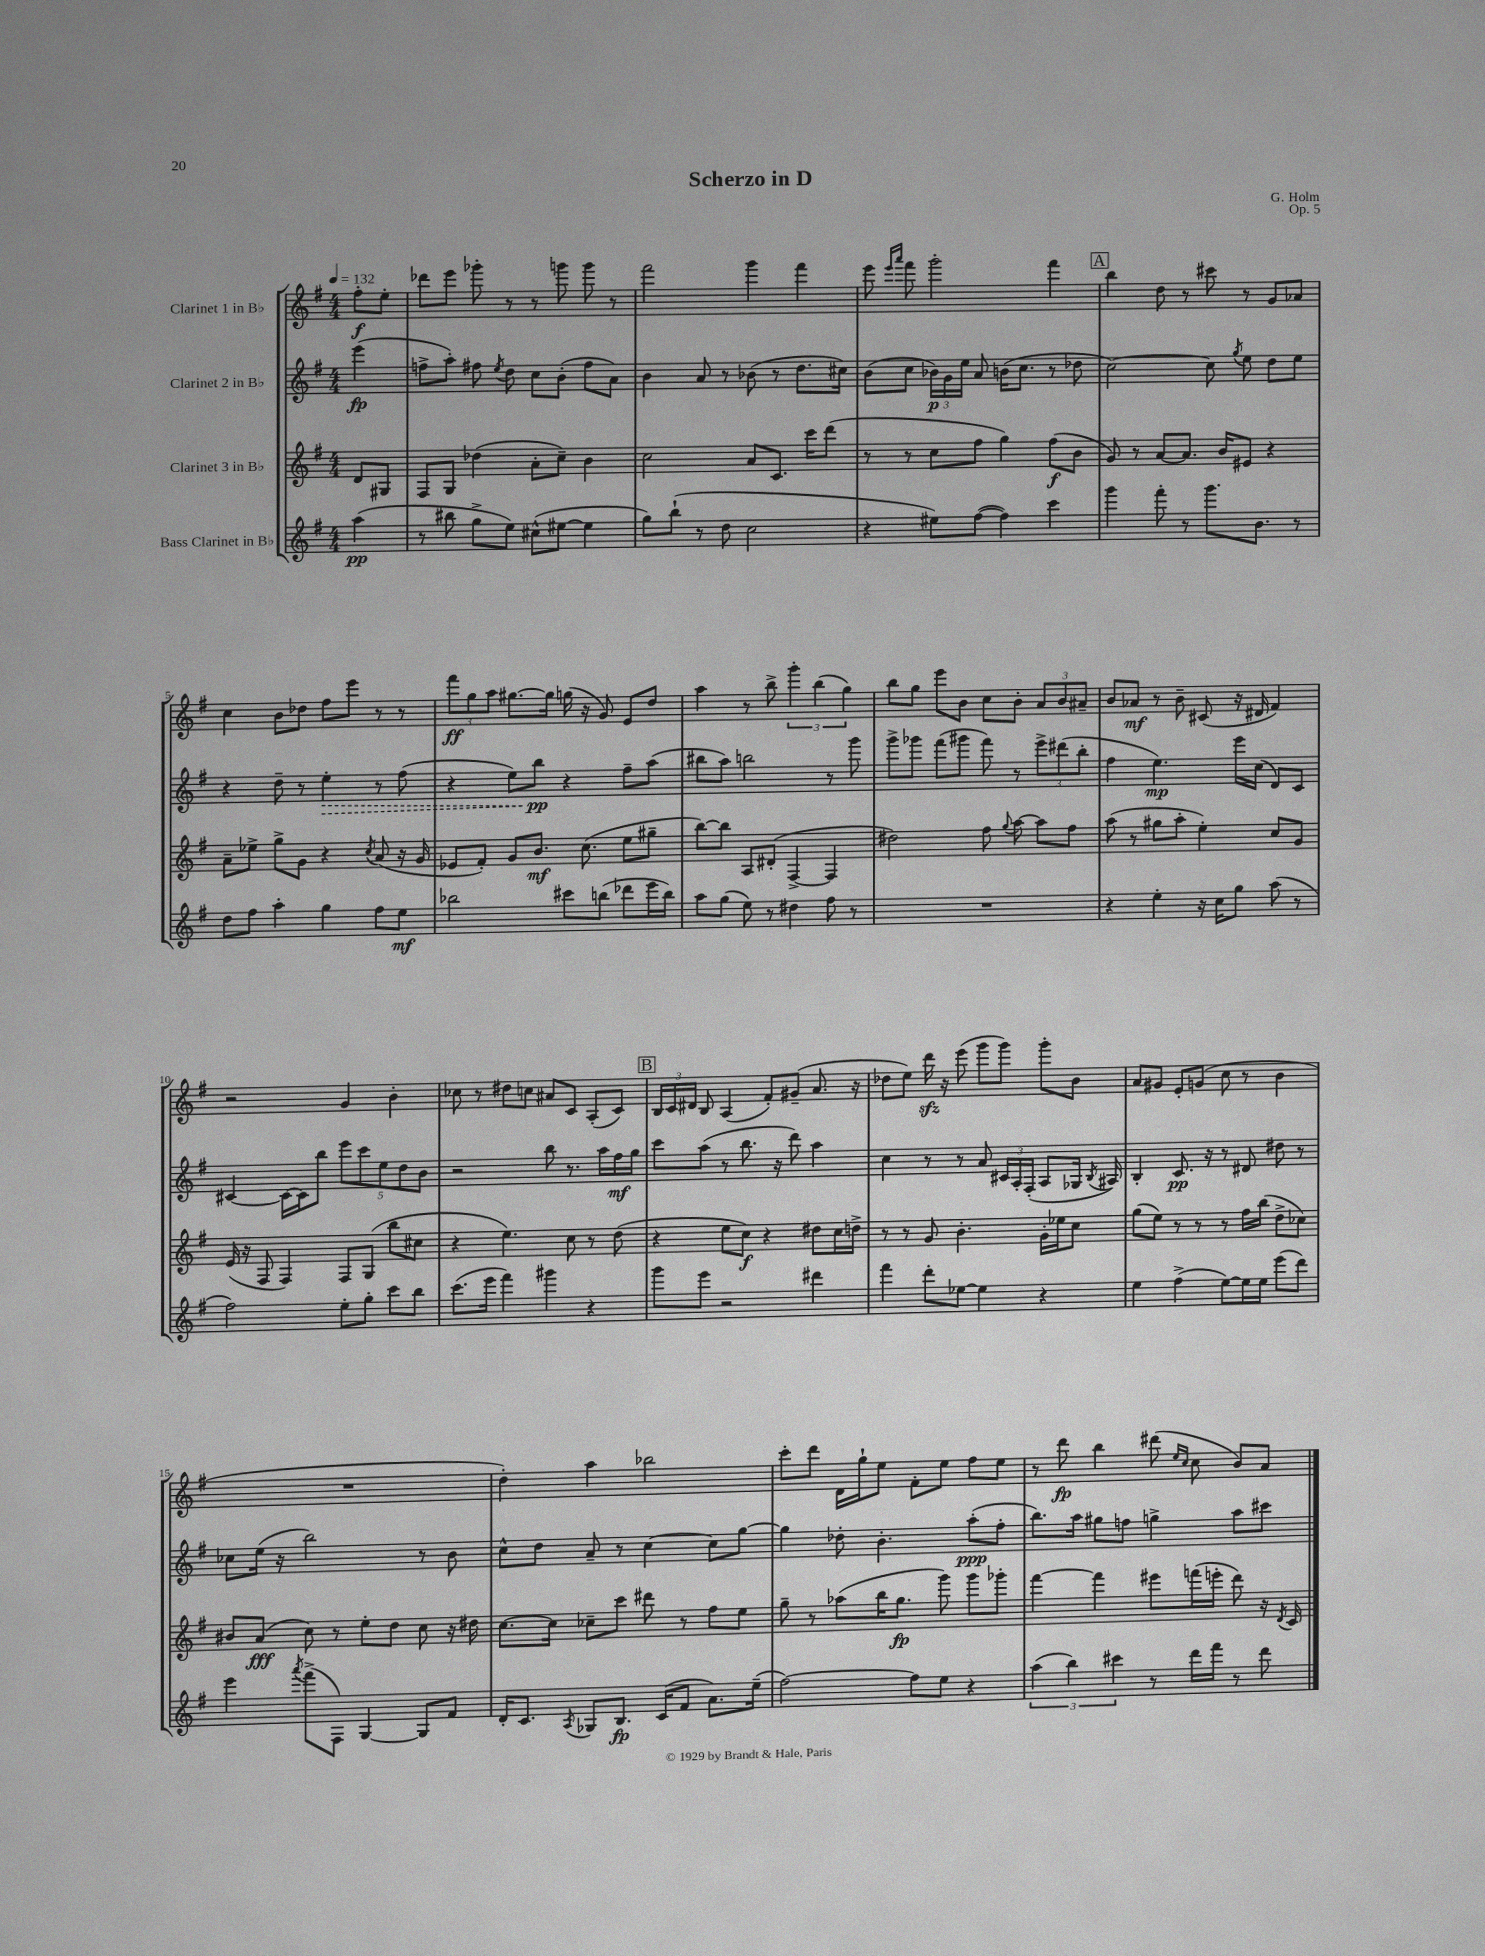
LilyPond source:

\header { title = "Scherzo in D" composer = "G. Holm" opus = "Op. 5" }
<<
\new StaffGroup <<
\new Staff = "s0" \with { instrumentName = "Clarinet 1 in Bb" } {
    \clef treble \key g \major \numericTimeSignature \time 4/4 \partial 4 \tempo 4 = 132
    \autoBeamOff fis''8[-.\f e''8]-. |
    des'''8[ e'''8] ges'''8-. r8 r8 g'''8 g'''8 r8 |
    fis'''2 g'''4 fis'''4 |
    e'''8 \grace { e'''16[ a'''16] } fis'''8 g'''2-. fis'''4 |
    \mark \markup { \box "A" } b''4 d''8 r8 cis'''8 r8 g'8[ aes'8] |
    c''4 b'8[ des''8] fis''8[ e'''8] r8 r8 |
    \tuplet 3/2 { fis'''8[\ff g''8 a''8] } gis''8.[~ gis''16] g''16( r16 g'8) e'8[ d''8] |
    a''4 r8 b''8-> \tuplet 3/2 { g'''4-. b''4( g''4) } |
    b''8[ g''8] e'''8[ b'8] c''8[ b'8]-. \tuplet 3/2 { a'8[ b'8 ais'8]-- } |
    b'8[ aes'8]\mf r8 b'8-- cis'8( r16 dis'16 fis'4) |
    r2 g'4 b'4-. |
    ces''8 r8 dis''8[ c''8] ais'8[ c'8] a8[-.( c'8]) |
    \mark \markup { \box "B" } \tuplet 3/2 { b16[ c'16 dis'16] } b8 a4( fis'8[-.) gis'8]--( a'8. r16 |
    des''8[ e''8]) d'''16\sfz r16 e'''8( g'''8[ g'''8]) g'''8[-. b'8] |
    a'8[ gis'8] e'8[-. g'8]( c''8 r8 b'4 |
    R1 |
    d''4-.) a''4 bes''2 |
    c'''8[-. d'''8] d'16[ g''16-! e''8] fis'8[-. e''8] fis''8[ e''8] |
    r8 d'''8\fp b''4 dis'''8( \grace { e''16[ c''16] } c''8 b'8[) a'8] \bar "|." |
}
\new Staff = "s1" \with { instrumentName = "Clarinet 2 in Bb" } {
    \clef treble \key g \major \numericTimeSignature \time 4/4 \partial 4
    \autoBeamOff e'''4\fp( |
    f''8[-> a''8]-.) fis''8 \acciaccatura { e''8 } d''8 c''8[ b'8]-.( fis''8[ a'8]) |
    b'4 a'8 r8 bes'8( r8 d''8.[ cis''16]) |
    b'8[( c''8] \tuplet 3/2 { bes'16[\p) g'16 e''16] } a'8 b'16[( c''8.] r8 des''8 |
    \mark \markup { \box "A" } c''2~) c''8 \acciaccatura { g''8 } e''8 d''8[ e''8] |
    r4 d''8-- r8 \once \override Hairpin.style = #'dashed-line e''4-.\> r8 fis''8( |
    r4 e''8[) b''8]\pp\! r4 fis''8[-- a''8]( |
    bis''8[ a''8]) b''2 r8 g'''8 |
    g'''8[-> ges'''8] fis'''8[( gis'''8] fis'''8) r8 \tuplet 3/2 { e'''8[-> dis'''8( b''8]-. } |
    fis''4 e''4.\mp) e'''16[ c''16]( d'8[) c'8] |
    cis'4~ cis'16[~ cis'16 b''8] \tuplet 5/4 { e'''8[ c'''8 e''8 d''8 b'8] } |
    r2 b''8 r8. a''16[ fis''16\mf g''16] |
    \mark \markup { \box "B" } c'''8[ a''8]( r8 b''8. r16 d'''8) a''4 |
    c''4 r8 r8 a'8 \tuplet 3/2 { cis'16[ a16-. fis16]-.( } a8[ ges16] \acciaccatura { b8 } ais16) |
    b4-. c'8.\pp r16 r8 dis'8 dis''8 r8 |
    ces''8[ e''16]( r16 b''2) r8 b'8 |
    c''8[-^ d''8] a'8-- r8 c''4~ c''8[ g''8]~ |
    g''4 des''8-. b'4.-. a''8[-.\ppp( fis''8]-. |
    b''8.[) a''16] gis''8[ f''8] g''4-> a''8[ cis'''8] \bar "|." |
}
\new Staff = "s2" \with { instrumentName = "Clarinet 3 in Bb" } {
    \clef treble \key g \major \numericTimeSignature \time 4/4 \partial 4
    \autoBeamOff d'8[ gis8] |
    fis8[ g8] des''4( a'8[-. c''8]--) b'4 |
    c''2 a'8[ c'8.] c'''16[ d'''8]( |
    r8 r8 c''8[ fis''8] g''4) fis''8[\f( b'8] |
    \mark \markup { \box "A" } g'8) r8 a'8[~ a'8.] b'16[ eis'8] r4 |
    a'8[-- ees''8]-> g''8[-> g'8] r4 \acciaccatura { c''8 } a'8( r16 g'16 |
    ees'8[ fis'8]-.) g'8[ b'8.]\mf c''8.( e''8[ gis''8]-- |
    b''8[~) b''8] a8[ dis'8]-.( fis4~-> fis4 |
    dis''2) fis''8 \appoggiatura { g''8 } a''8~ a''8[ fis''8] |
    a''8( r8 gis''8[ a''8]-. e''4-.) c''8[ g'8] |
    e'16( r16 fis8 fis4) fis8[ g8]( b''8[ cis''8] |
    r4 e''4.) c''8 r8 d''8( |
    \mark \markup { \box "B" } r4 e''8[ c''8]\f) r4 dis''8[ c''16 d''16]-> |
    r8 r8 g'8 b'4.-. g'16[-. ees''16 c''8] |
    g''8[( e''8]) r8 r8 r8 fis''16[ b''16]( d''8[-> ces''8]) |
    bis'8[ a'8]\fff( c''8) r8 e''8[-. d''8] c''8 r16 dis''16 |
    c''8.[~ c''16] ces''8[-- c'''8] dis'''8 r8 fis''8[ e''8] |
    g''8-- r8 aes''8[( b''16 g''8.]\fp g'''8) g'''8[ ges'''8]-. |
    fis'''4~ fis'''4 eis'''8[ f'''16( e'''16]-. d'''8) r16 \acciaccatura { d'8 } c'16 \bar "|." |
}
\new Staff = "s3" \with { instrumentName = "Bass Clarinet in Bb" } {
    \clef treble \key g \major \numericTimeSignature \time 4/4 \partial 4
    \autoBeamOff a''4\pp( |
    r8 bis''8 g''8[-> e''8]) cis''8[-^( eis''8]~ eis''4 |
    g''8[) b''8]-!( r8 d''8 c''2 |
    r4 eis''8[) fis''8]~( fis''4) c'''4 |
    \mark \markup { \box "A" } g'''4 fis'''8-. r8 g'''8.[ b'8.] r8 |
    d''8[ fis''8] a''4-. g''4 fis''8[ e''8]\mf |
    bes''2 cis'''8[ b''8]( des'''8[ e'''16 b''16]) |
    a''8[ g''8]( e''8) r8 dis''4 fis''8 r8 |
    R1 |
    r4 e''4-. r16 c''16[ g''8] a''8( r8 |
    fis''2) e''8[-. g''8]-. c'''8[ b''8] |
    c'''8.[( e'''16] fis'''4) gis'''4 r4 |
    \mark \markup { \box "B" } g'''8[ e'''8] r2 dis'''4 |
    fis'''4 d'''8[-. ees''8]~ ees''4 r4 |
    e''4 fis''4->( e''8[~) e''16 e''16] e'''8[( d'''8]) |
    e'''4 \acciaccatura { a'''8 } fis'''8[->( fis8]) g4~ g8[ fis'8] |
    d'16[-. c'8.] \acciaccatura { a8 } ges8[ b8.]\fp c'16[( fis'8] a'8.[) e''16]--( |
    fis''2~) fis''8[ e''8] r4 |
    \tuplet 3/2 { a''4( b''4) cis'''4 } r8 d'''16[ fis'''16] r8 d'''8 \bar "|." |
}
>>
>>
